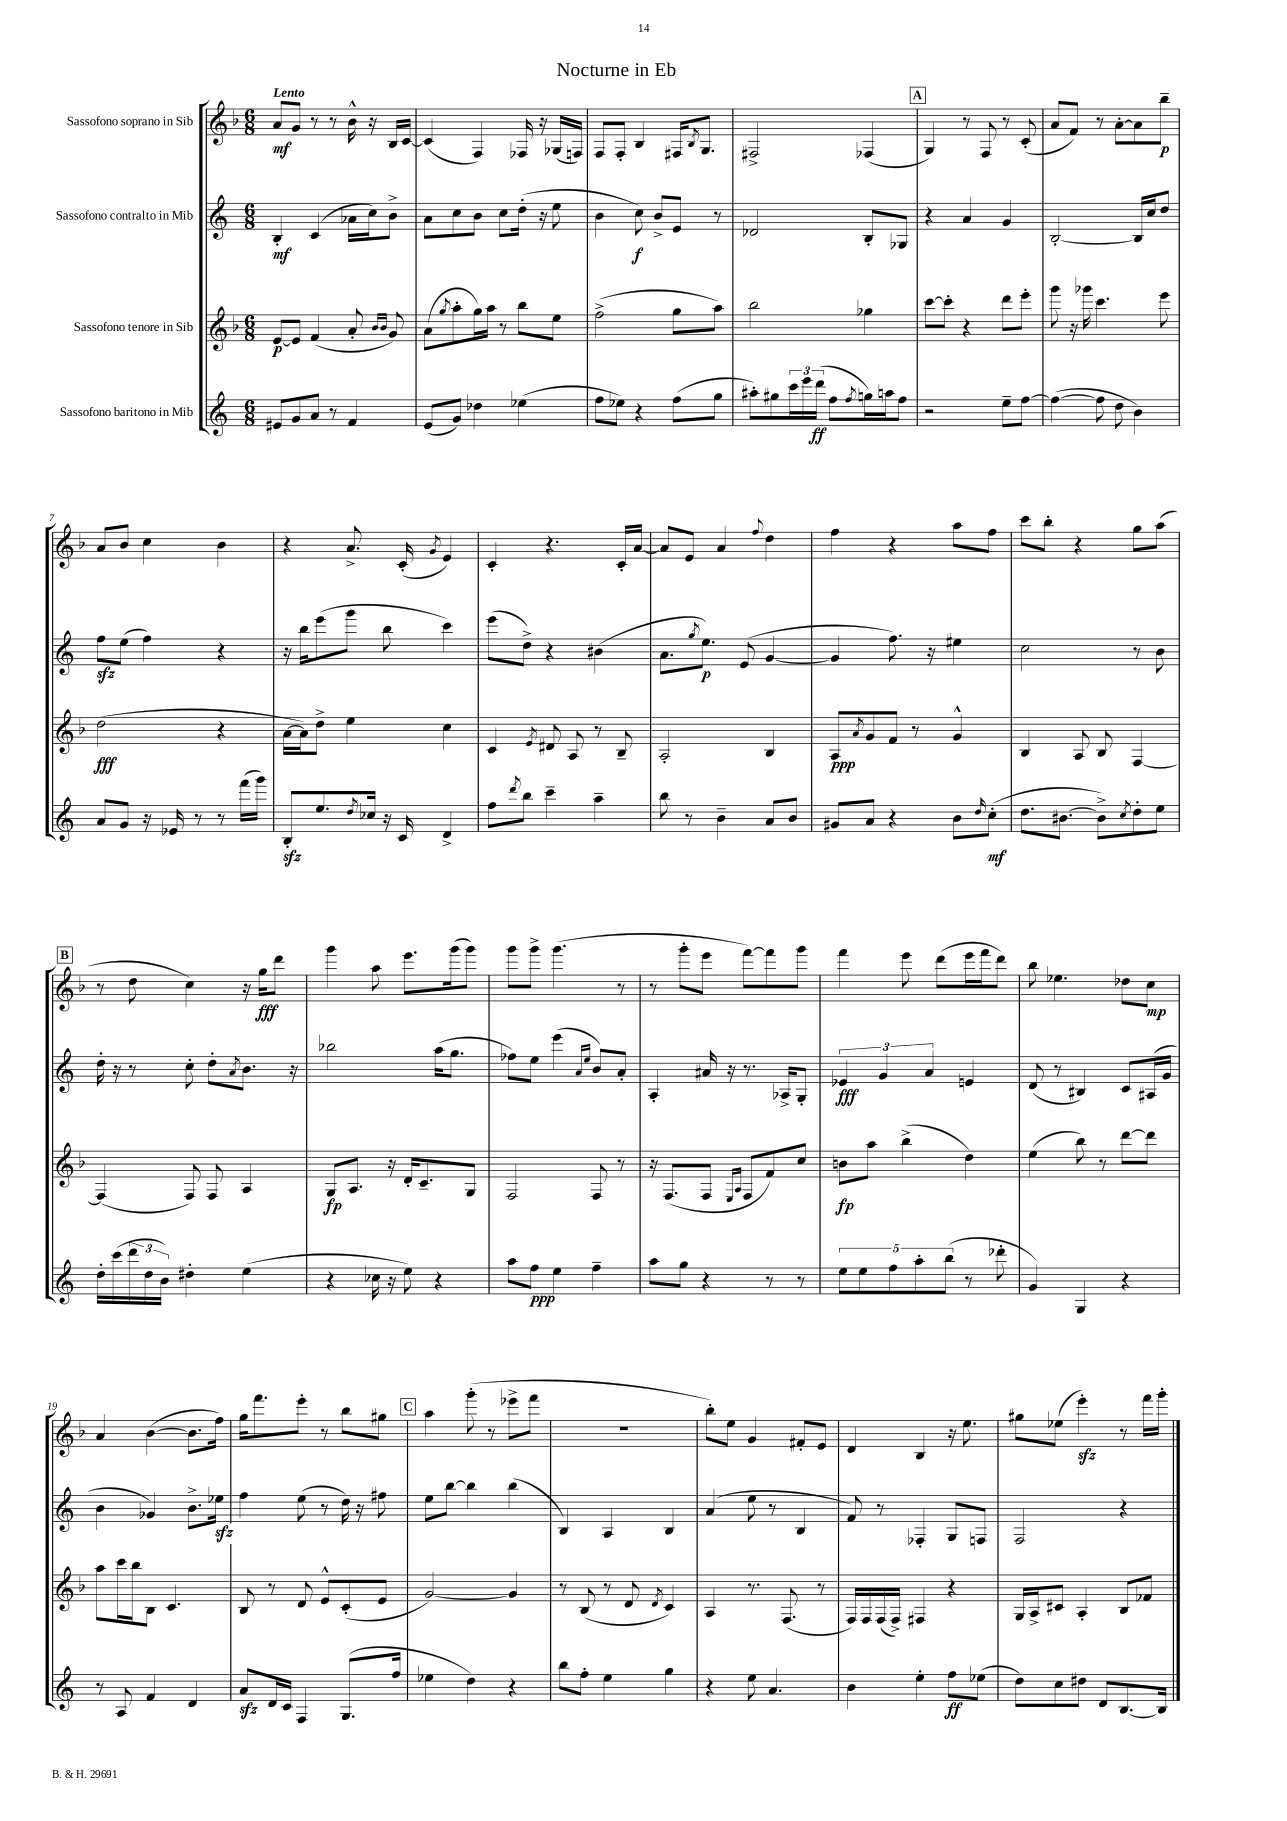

**kern	**kern	**kern	**kern
*staff4	*staff3	*staff2	*staff1
*clefG2	*clefG2	*clefG2	*clefG2
*k[]	*k[b-]	*k[]	*k[b-]
*M6/8	*M6/8	*M6/8	*M6/8
8e#/L	[8e/L	4B'/	8a/L
8g/	8e/]J	.	8g/J
8a/J	(4f/	(4c/	8r
8r	.	.	8r
4f/	8a'/	16a-\LL	16b-^^\
.	.	16cc\J)	16r
.	16qqb-/LL	.	.
.	16qqb-/JJ	.	.
.	8g/)	8b^\J	16B-/LL
.	.	.	[16c/JJ
=	=	=	=
(8e/L	(8a\L	8a\L	(4c/]
.	8qgg/	.	.
8g/J)	8aa'\	8cc\	.
4dd-\	16gg\L)	8b\J	4F/)
.	16aa\JJ	.	.
.	8r	8cc\L	.
(4ee-\	8bb-\L	(16dd'\Jk	16F-/
.	.	16r	16r
.	8ee\J	8ee\	(16G-/LL
.	.	.	16F/JJ)
=	=	=	=
8ff\L	(2ff^\	4b\	8F/L
8ee-\J)	.	.	8F'/J
4r	.	8cc\)	4B-/
.	.	8b^/L	.
(8ff\L	8gg\L	8e/J	16F#/LK
.	.	.	8qB-/
.	.	.	8.G/J
8gg\J	8aa\J)	8r	.
=	=	=	=
8aa#'\L)	2bb-\	2d-/	2F#^/
8gg#\	.	.	.
24ccc\L	.	.	.
24eee\	.	.	.
(24ddd\JJ	.	.	.
8ff\L	.	.	.
8qff/	.	.	.
16gg\L)	4gg-\	8B'/L	(4F-/
16aa\J	.	.	.
8ff\J	.	8G-/J	.
=	=	=	=
2r	[8ccc\L	4r	4G/)
.	8ccc'\]J	.	.
.	4r	4a/	8r
.	.	.	8F/
8ee~\L	8ddd\L	4g/	8r
[8ff\J	8eee'\J	.	(8c'/
=	=	=	=
(4ff\_	8ggg\	[2B'/	8a/L
.	16r	.	8f/J)
.	16ggg-\	.	.
8ff\]	4.ccc\	.	8r
8dd\	.	.	[8a'\L
4b\)	.	16B/]LL	8a\]
.	.	16cc/J	.
.	8eee\	8dd/J	8bb-~\J
=	=	=	=
8a/L	(2dd\	8ff\L	8a/L
8g/J	.	(8ee\J	8b-/J
16r	.	4ff\)	4cc\
16e-/	.	.	.
8r	.	.	.
8r	4r	4r	4b-\
(16fff\LL	.	.	.
16ggg\JJ)	.	.	.
=	=	=	=
8B'/L	[16a\LL	16r	4r
.	16a\]J)	16bb\LK	.
8.ee/	8dd^\J	(8eee\	.
.	4ee\	8ggg\J	8.a^/
8qdd/	.	.	.
16cc-/Jk	.	.	.
16r	.	8bb\	.
16c/	.	.	(16c'/
.	.	.	8qg/
4d^/	4cc\	4ccc\)	4e/)
=	=	=	=
8ff\L	4c/	(8eee\L	4c'/
8qddd/	.	.	.
8bb\J	.	8dd^\J)	.
.	8qe/	.	.
4ccc~\	8d#/	4r	4.r
.	8A/	.	.
4aa~\	8r	(4b#\	.
.	8B-~/	.	16c'/LL
.	.	.	[16a/JJ
=	=	=	=
8bb\	2A'/	8.a\L	8a/]L
8r	.	.	8e/J
.	.	8qgg/	.
.	.	8.ee\J)	.
4b~\	.	.	4a/
.	.	(8e/	.
.	.	.	8qqff/
8a/L	4B-/	[4g/	4dd\
8b/J	.	.	.
=	=	=	=
8g#/L	8A/L	4g/]	4ff\
.	8qa/	.	.
8a/J	8g/	.	.
4r	8f/J	8.ff\)	4r
.	8r	.	.
.	.	16r	.
8b\L	4g^^/	4ee#\	8aa\L
16qqdd/	.	.	.
(8cc'\J	.	.	8ff\J
=	=	=	=
8.dd\L	4B-/	2cc\	8ccc\L
.	.	.	8bb-'\J
[8.b#\J	.	.	.
.	8A/	.	4r
8b#^\]L)	8B-/	.	.
8qcc/	.	.	.
8dd'\	[4F/	8r	8gg\L
8ee\J	.	8b\	(8aa\J
=	=	=	=
16dd'\LL	(4F/]	16dd'\	8r
(16ccc\	.	16r	.
24ddd\	.	8r	8dd\
24dd\	.	.	.
24b\JJ)	.	.	.
4dd#'\	8F/)	8cc'\	4cc\)
.	8F/	8dd'\L	.
.	.	8qa/	.
(4ee\	4A/	8.b\J	16r
.	.	.	16gg\LK
.	.	.	8ddd\J
.	.	16r	.
=	=	=	=
4r	8G/L	2bb-\	4ggg\
.	8.A/J	.	.
16cc-\	.	.	8aa\
16r	16r	.	.
8ee\)	16d'/LK	.	8.eee\L
.	8.c~/	.	.
4r	.	(16aa\LK	.
.	.	8.gg\J	(16ggg\k
.	8G/J	.	8ggg\J)
=	=	=	=
8aa\L	2F/	8ff-\L)	8ggg\L
8ff\J	.	8ee\J	8ggg^\J
4ee\	.	(4eee\	(4.ggg\
.	.	16qqa/LL	.
.	.	16qqee/JJ	.
4ff~\	8F/	8b/L)	.
.	8r	8a'/J	8r
=	=	=	=
8aa\L	16r	4A'/	8r
.	(8.F/L	.	.
8gg\J	.	.	8ggg'\L
4r	8F/J	16a#/	8eee\J
.	.	16r	.
.	16qqE/LL	.	.
.	16qqA/JJ	.	.
.	8F/L	8.r	[8fff\L)
8r	8f/)	.	8fff\]
.	.	16A-^/LK	.
8r	8cc/J	8G'/J	8ggg\J
=	=	=	=
10ee\L	8b\L	6e-/	4fff\
10ee\	.	.	.
.	8aa\J	.	.
.	.	6g/	.
10ff\	.	.	.
.	(4bb-^\	.	8eee\
10aa'\	.	.	.
.	.	6a/	.
.	.	.	(8ddd\L
(10bb\J	.	.	.
8r	4dd\)	4e/	16eee\L
.	.	.	16fff\J
8ddd-'\	.	.	8ddd\J)
=	=	=	=
4g/)	(4ee\	(8d/	8bb-\
.	.	8r	4.ee-\
4G/	8bb-\)	4B#/)	.
.	8r	.	.
4r	[8ddd\L	8c/L	8dd-\L
.	8ddd\]J	(16A#/L	8cc\J
.	.	16g/JJ	.
=	=	=	=
8r	8aa\L	4b\	4a/
8A/	16ccc\L	.	.
.	16bb-\J	.	.
4f/	8B-\J	4g-/)	([4b-\
.	4.c/	.	.
4d/	.	8.b^\L	8.b-\]L
.	.	16ee-\Jk	16ff\Jk)
=	=	=	=
8a/L	8B-/	4ff\	16gg\LK
.	.	.	8.fff\
16d/L	8r	.	.
16c/JJ	.	.	.
4F/	8d/	(8ee\	8eee'\J
.	8e^^/L	8r	8r
(8.G/L	(8c'/	16dd\)	8bb-\L
.	.	16r	.
.	8e/J	8ff#\	8gg#\J
16ff/Jk	.	.	.
=	=	=	=
4ee-\	[2g/)	8ee\L	4aa\
.	.	[8bb\J	.
4dd\)	.	4bb\]	(8ggg'\
.	.	.	8r
4r	4g/]	(4bb\	8eee-^\L
.	.	.	8fff\J
=	=	=	=
8bb\L	8r	4B/)	2.r
8ff'\J	(8B-/	.	.
4ee\	8r	4A/	.
.	8d/	.	.
.	8qd/	.	.
4gg\	4c/)	4B/	.
=	=	=	=
4r	4A/	(4a/	8bb-'\L)
.	.	.	8ee\J
8ee\	8.r	8ee\	4g/
4.a/	.	8r	.
.	(8.F/	.	.
.	.	4B/	8f#'/L
.	8r	.	8e/J
=	=	=	=
4b\	16F/LL)	8f/)	4d/
.	16F/	.	.
.	(16F/	8r	.
.	16F^/JJ)	.	.
4ee'\	4F#/	4F-'/	4B-/
8ff\L	4r	8G/L	16r
.	.	.	8.ee\
(8ee-\J	.	8F/J	.
=	=	=	=
8dd\L)	16G/LL	2F/	8gg#\L
.	16A^/J	.	.
8cc\	8c#/J	.	(8ee-\J
8dd#\J	4A'/	.	4eee'\)
8d/L	.	.	.
[8.B/	8B-/L	4r	8r
.	8f-/J	.	16fff\LL
16B/]Jk	.	.	16ggg'\JJ
==	==	==	==
*-	*-	*-	*-
